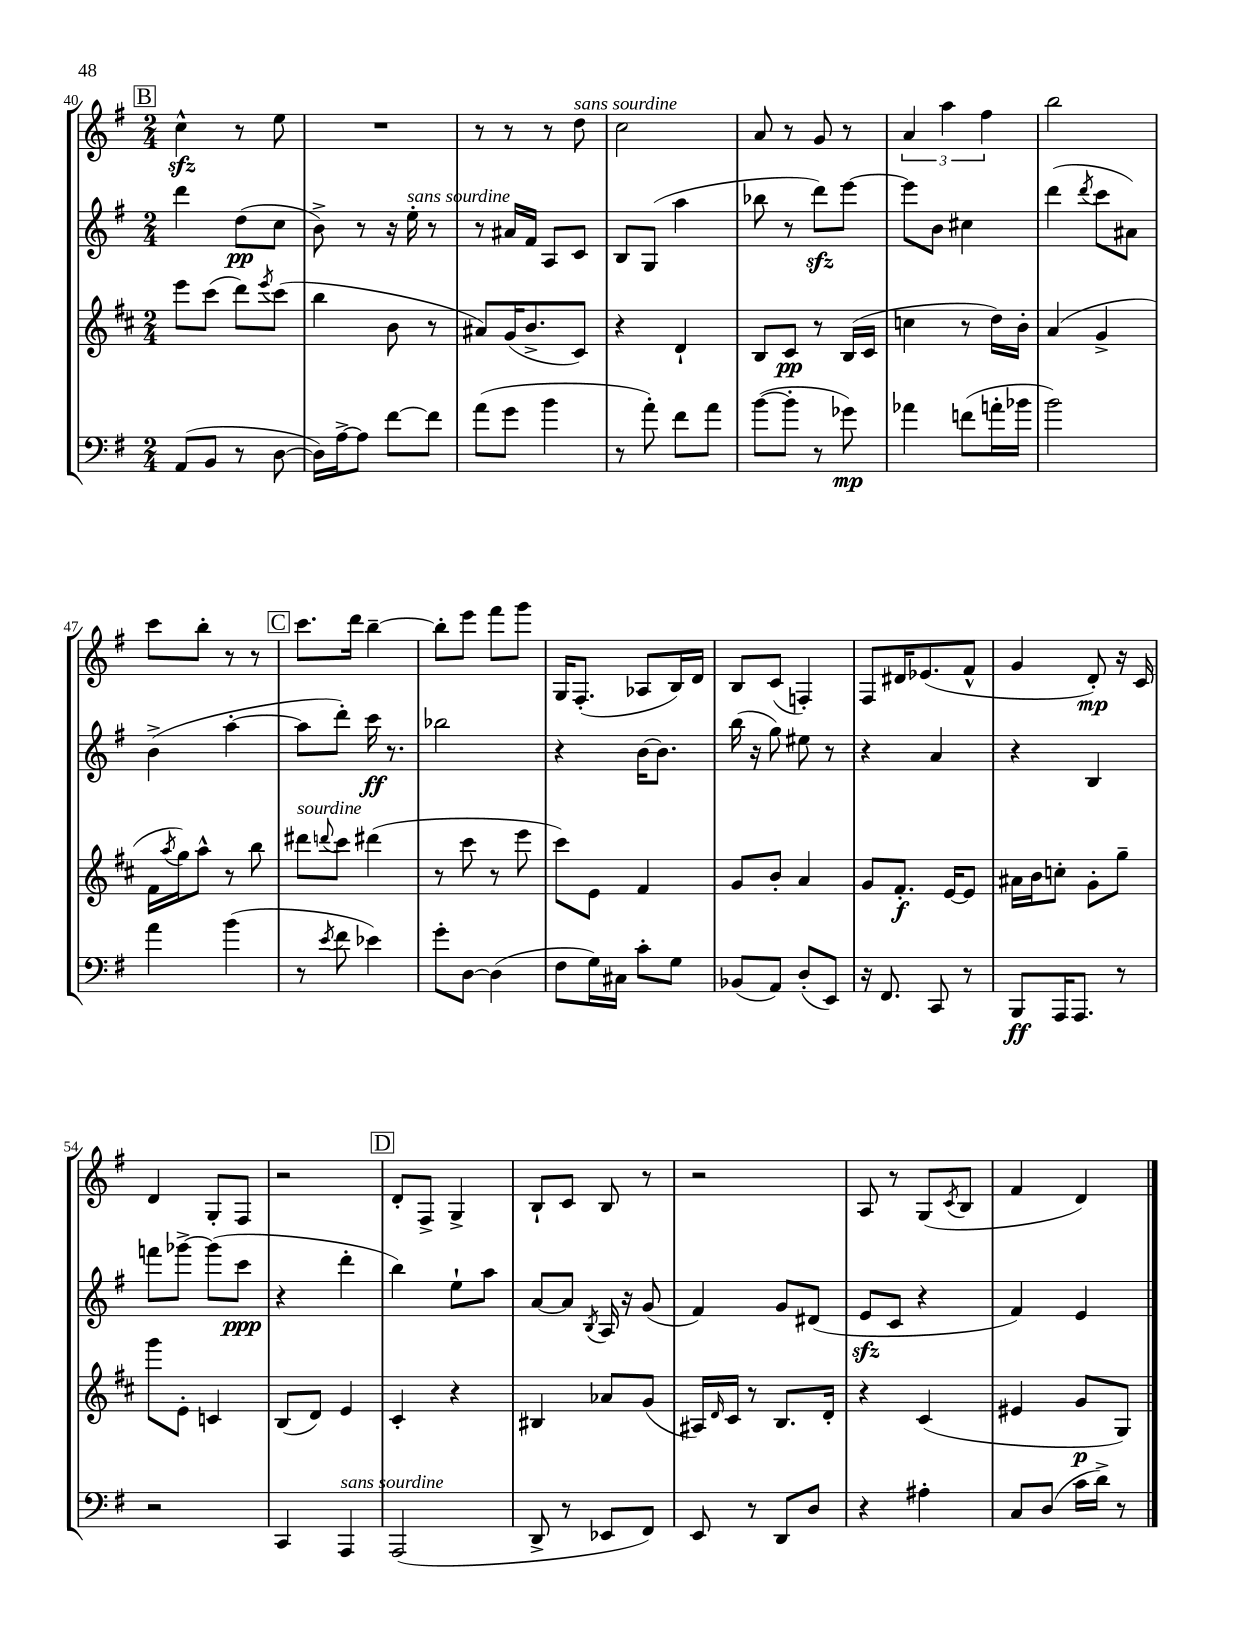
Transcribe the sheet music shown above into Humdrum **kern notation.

**kern	**kern	**kern	**kern
*staff4	*staff3	*staff2	*staff1
*clefF4	*clefG2	*clefG2	*clefG2
*k[f#]	*k[f#c#]	*k[f#]	*k[f#]
*M2/4	*M2/4	*M2/4	*M2/4
(8AA/L	8eee\L	4ddd\	4cc^^\
8BB/J	(8ccc#\J	.	.
8r	8ddd\L)	(8dd\L	8r
.	8qeee/	.	.
[8D\	(8ccc#\J	8cc\J	8ee\
=	=	=	=
16D\]LL)	4bb\	8b^\)	2r
[16A^\J	.	.	.
8A\]J	.	8r	.
[8f#\L	8b\	16r	.
.	.	16ee'\	.
8f#\]J	8r	8r	.
=	=	=	=
(8a\L	8a#/L)	8r	8r
8g\J	(16g/K	16a#/LL	8r
.	8.b^/	16f#/JJ	.
4b\	.	8A/L	8r
.	8c#/J)	8c/J	8dd\
=	=	=	=
8r	4r	8B/L	2cc\
8a'\)	.	(8G/J	.
8f#\L	4d`/	4aa\	.
8a\J	.	.	.
=	=	=	=
([8b\L	8B/L	8bb-\	8a/
8b'\]J	8c#/J	8r	8r
8r	8r	8ddd\L)	8g/
8g-\)	(16B/LL	[8eee\J	8r
.	16c#/JJ	.	.
=	=	=	=
4a-\	4cc\	8eee\]L	6a/
.	.	8b\J	.
.	.	.	6aa\
(8f\L	8r	4cc#\	.
.	.	.	6ff#\
16a'\L	16dd\LL)	.	.
16b-\JJ	16b'\JJ	.	.
=	=	=	=
2b\)	(4a/	(4ddd\	2bb\
.	.	8qddd/	.
.	4g^/	8ccc\L	.
.	.	8a#\J)	.
=	=	=	=
4a\	16f#\LL	(4b^\	8ccc\L
.	8qaa/	.	.
.	16gg\J)	.	.
.	8aa^^\J	.	8bb'\J
(4b\	8r	[4aa'\	8r
.	8bb\	.	8r
=	=	=	=
8r	8ddd#\L	8aa\]L	8.ccc\L
8qe/	8qqddd/	.	.
8f#\	8ccc#\J	8ddd'\J)	.
.	.	.	16ddd\Jk
4e-\)	(4ddd#\	16ccc\	[4bb~\
.	.	8.r	.
=	=	=	=
8g'\L	8r	2bb-\	8bb'\]L
[8D\J	8ccc#\	.	8eee\J
(4D\]	8r	.	8fff#\L
.	8eee\	.	8ggg\J
=	=	=	=
8F#\L	8ccc#\L)	4r	16G/LK
.	.	.	(8.F#'/J
16G\L)	8e\J	.	.
16C#\JJ	.	.	.
8c'\L	4f#/	[16b\LK	8A-/L
.	.	8.b\]J	.
8G\J	.	.	16B/L)
.	.	.	16d/JJ
=	=	=	=
(8BB-/L	8g/L	(16bb\	8B/L
.	.	16r	.
8AA/J)	8b'/J	8gg\)	(8c/J
(8D'/L	4a/	8ee#\	4F'/)
8EE/J)	.	8r	.
=	=	=	=
16r	8g/L	4r	8F#/L
8.FF#/	.	.	.
.	8.f#'/J	.	16d#/K
.	.	.	(8.e-/
8CC/	.	4a/	.
.	[16e/LK	.	.
8r	8e/]J	.	8f#^^/J
=	=	=	=
8BBB/L	16a#\LL	4r	4g/
.	16b\J	.	.
16AAA/K	8cc'\J	.	.
8.AAA/J	.	.	.
.	8g'\L	4B/	8d'/)
8r	8gg~\J	.	16r
.	.	.	16c/
=	=	=	=
2r	8ggg\L	8fff\L	4d/
.	8e'\J	[8ggg-^\J	.
.	4c/	(8ggg-\]L	8G'/L
.	.	8ccc\J	8F#/J
=	=	=	=
4CC/	(8B/L	4r	2r
.	8d/J)	.	.
4AAA/	4e/	4ddd'\	.
=	=	=	=
(2AAA/	4c#'/	4bb\)	8d'/L
.	.	.	8F#^/J
.	4r	8ee`\L	4G^/
.	.	8aa\J	.
=	=	=	=
8DD^/	4B#/	[8a/L	8B`/L
8r	.	8a/]J	8c/J
.	.	8qB/	.
8EE-/L	8a-/L	16A/	8B/
.	.	16r	.
8FF#/J)	(8g/J	(8g/	8r
=	=	=	=
8EE/	16A#/LL)	4f#/)	2r
.	16qqd/	.	.
.	16c#/JJ	.	.
8r	8r	.	.
8DD/L	8.B/L	8g/L	.
8D/J	.	(8d#/J	.
.	16d'/Jk	.	.
=	=	=	=
4r	4r	8e/L	8A/
.	.	8c/J	8r
4A#'\	(4c#/	4r	(8G/L
.	.	.	8qc/
.	.	.	8B/J
=	=	=	=
8C/L	4e#/	4f#/)	4f#/
(8D/J	.	.	.
16c\LL	8g/L	4e/	4d/)
16d^\JJ)	.	.	.
8r	8G/J)	.	.
==	==	==	==
*-	*-	*-	*-
